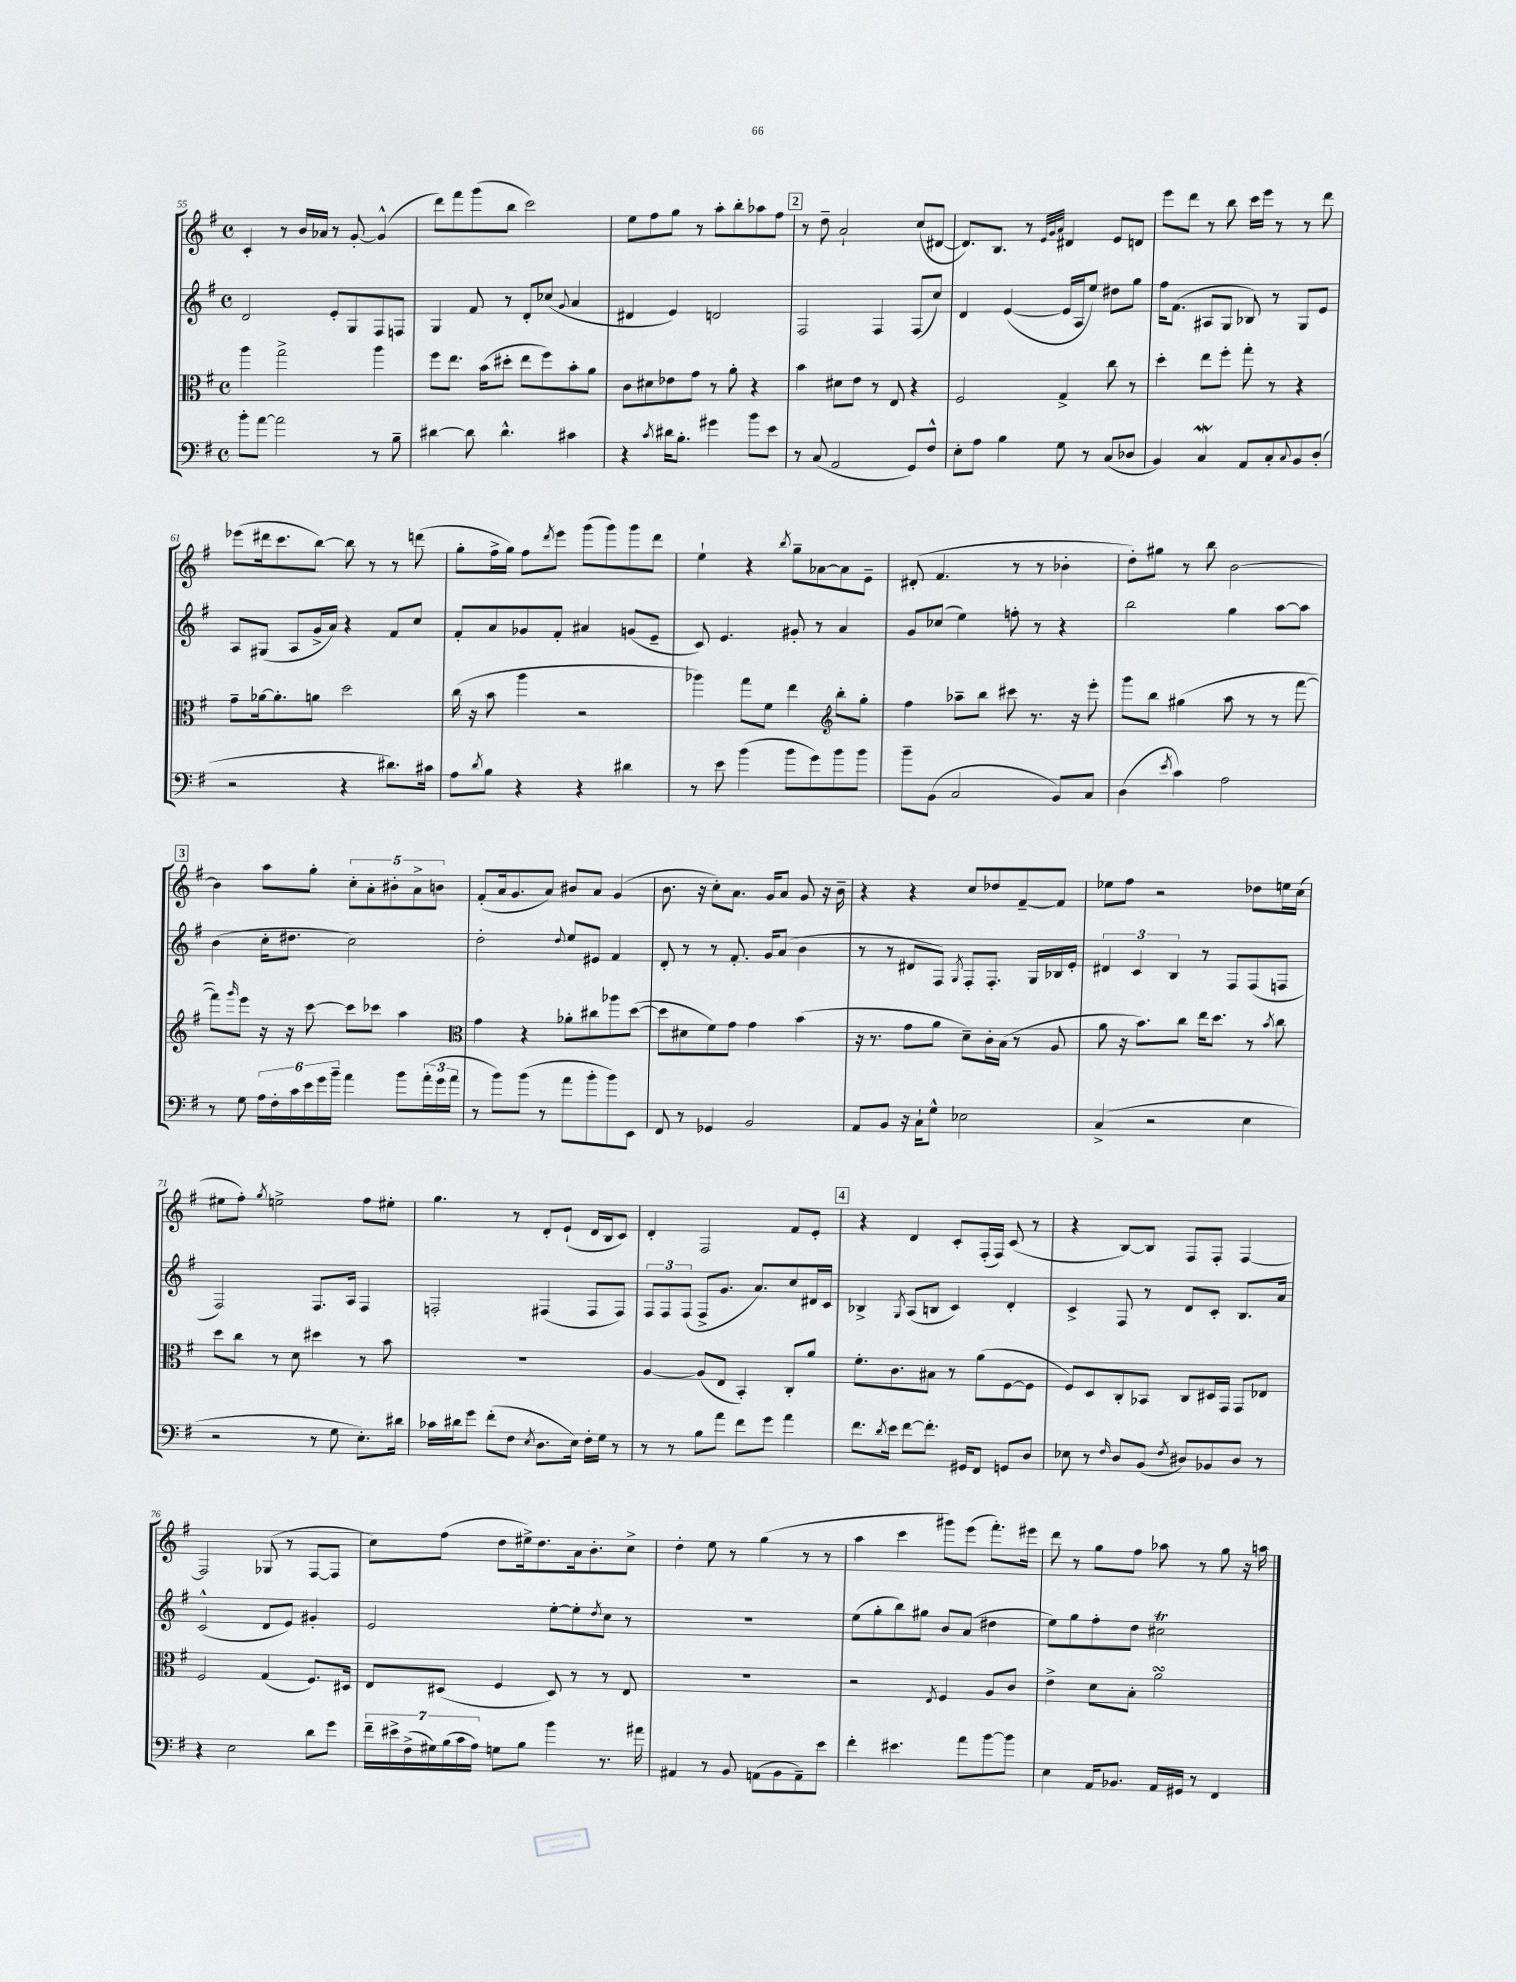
<<
\new StaffGroup <<
\new Staff = "s0" {
    \clef treble \key g \major \defaultTimeSignature \time 4/4
    c'4-. r8 b'16 aes'16 r8 g'8~-. g'4-^( |
    d'''8) fis'''8 g'''8( b''8 c'''2) |
    e''8 fis''8 g''8 r8 a''8-. b''8-. aes''8 fis''8 |
    \mark \markup { \box "2" } r8 d''8-- a'2-! c''8( dis'8~ |
    dis'8.) b8. r8 \grace { e'32 g'32 a'32 } dis'4 e'8 d'8 |
    e'''8 d'''8 r8 b''8 c'''16 e'''16 r8 r8 d'''8 |
    ees'''8( dis'''16 c'''8. b''8~) b''8 r8 r8 d'''8( |
    g''8-. fis''16-> g''16) fis''8 \acciaccatura { d'''8 } e'''8 g'''8( g'''8) g'''8 d'''8 |
    e''4-! r4 \acciaccatura { b''8 } g''8-- aes'8~ aes'8 e'8-- |
    dis'8-.( fis'4. r8 r8 bes'4-. |
    d''8-.) gis''8 r8 b''8 b'2~ |
    \mark \markup { \box "3" } b'4 a''8 g''8-. \tuplet 5/4 { c''8-. a'8-. bis'8-. a'8-> b'8 } |
    fis'8-.( a'16 g'8. a'8) bis'8 a'8 g'4( |
    b'8. r16 c''8-.) a'8. g'16 a'8 g'8 r16 b'16-- |
    r4 r4 c''8 des''8 fis'8~-- fis'8 |
    ees''8 fis''8 r2 des''8 e''16 c''16( |
    eis''8 fis''8-.) \acciaccatura { g''8 } e''2-> fis''8 eis''8-. |
    g''4. r8 d'8-. e'8-!( d'16 b16 c'8) |
    d'4-. fis2 fis'8 e'8-. |
    \mark \markup { \box "4" } r4 d'4 c'8-. fis16-.( fis16) c'8( r8 |
    r4 b8~) b8 fis8 fis8-. fis4~ |
    fis2 ges8( r8 fis8~ fis8 |
    c''8) fis''8( d''8 eis''16->) d''8. a'16 b'8.-. c''8-> |
    d''4-. e''8 r8 g''4( r8 r8 |
    a''4 c'''4 gis'''8) e'''8( fis'''8.-.) eis'''16 |
    d'''8 r8 g''8 fis''8 aes''8 r8 g''8 r16 a''16 \bar "|." |
}
\new Staff = "s1" {
    \clef treble \key g \major \defaultTimeSignature \time 4/4
    d'2 e'8-. g8 fis8 f8 |
    g4 fis'8 r8 d'8-. ces''8( \appoggiatura { g'8 } a'4 |
    dis'4 e'4) d'2 |
    \mark \markup { \box "2" } fis2 fis4 fis8( c''8) |
    d'4 e'4~( e'16 a16 e''8) dis''8 g''8 |
    fis''16 fis'8.( ais8 g8 bes8) r8 g8 e'8 |
    a8 gis8( a8 g'16-> a'16) r4 fis'8 c''8 |
    fis'8-. a'8 ges'8 fis'8-. ais'4 g'8( e'8-- |
    c'8) e'4. gis'8-. r8 a'4 |
    g'8 ces''8( e''4) f''8-. r8 r4 |
    b''2 g''4 a''8~ a''8 |
    \mark \markup { \box "3" } b'4( c''16-. dis''8. c''2) |
    d''2-. \appoggiatura { d''8 } e''8 eis'8 fis'4 |
    d'8-. r8 r8 fis'8.-. g'16 a'8( b'4 |
    r8 r8 dis'8 fis8) \acciaccatura { g8 } fis8-. fis8.-. g16 bes16 e'16-. |
    \tuplet 3/2 { dis'4 c'4 b4 } r8 fis8 fis8( f8 |
    fis2) fis8. a16 fis4 |
    f2-. fis4( fis8 fis8) |
    \tuplet 3/2 { fis8 fis8 fis8( } fis8-> g'8. a'8.) c''8 dis'16 c'16 |
    \mark \markup { \box "4" } bes4-> \acciaccatura { g8 } a8( b8 c'4) d'4-. |
    c'4-> fis8 r8 d'8 c'8-. b8. a'16 |
    c'2-^( d'8 e'8) gis'4-. |
    e'2 e''8~-. e''8-. \acciaccatura { d''8 } c''8 r8 |
    R1 |
    e''8( g''8-. b''8) gis''8 b'8 a'8( dis''4 |
    e''8) g''8 fis''8-. d''8 cis''2\trill \bar "|." |
}
\new Staff = "s2" {
    \clef alto \key g \major \defaultTimeSignature \time 4/4
    a''4 g''2-> a''4 |
    fis''8 e''8. b'16( dis''8-. e''8 fis''8) b'8-. a'8 |
    c'8 dis'8 ees'8 g'8 r8 a'8-. r4 |
    \mark \markup { \box "2" } b'4 dis'8 e'8 r8 e8 r4 |
    fis2 g4-> c''8 r8 |
    d''4-. e''8 fis''8-. g''8-. r8 r4 |
    g'8-- aes'16~ aes'8.-. a'8 d''2 |
    c''16( r16 b'8 a''4 r2 |
    aes''4) g''8 fis'8 e''4 \clef treble b''8-. g''8-. |
    fis''4 aes''8-- b''8 cis'''8 r8. r16 e'''8-. |
    g'''8 b''8 gis''4( a''8 r8 r8 fis'''8~ |
    \mark \markup { \box "3" } fis'''8) \grace { g'''16 } e'''8 r16 r16 c'''8~ c'''8 ces'''8 a''4 |
    \clef alto g'4 r4 aes'8-. cis''8 aes''8 d''8~( |
    d''8 dis'8 fis'8) g'8 g'4 b'4( |
    r16 r8. g'8 a'8 d'8--) c'16-. b16( r8 a8 |
    a'8 r16 b'8.) c''8 e''16 d''8. r8 \acciaccatura { b'8 } c''8 |
    d''8 c''8 r8 d'8 dis''4 r8 b'8 |
    R1 |
    a4~ a8( e8 b,4-.) c8-. a'8 |
    \mark \markup { \box "4" } fis'8.-. c'8. bis8 r8 a'8( fis8~ fis8 |
    fis8) d8 c8-. bes,8 c8 dis16 g,16 g,8 ees8 |
    fis2 g4( fis8.) dis16 |
    e8 dis8( fis4 dis8) r8 r8 e8 |
    R1 |
    r2 \acciaccatura { e8 } fis4 a8 c'8 |
    e'4-> d'8 b8-. a'2\turn \bar "|." |
}
\new Staff = "s3" {
    \clef bass \key g \major \defaultTimeSignature \time 4/4
    b'8-. a'8~ a'2 r8 b8-- |
    dis'4~ dis'8 dis'4.-^ cis'4 |
    r4 \acciaccatura { c'8 } dis'16 b8.-. gis'4 b'8 e'8 |
    \mark \markup { \box "2" } r8 c8( a,2 g,8) fis8-^ |
    e8-. a8 b4 g8 r8 c8( des8 |
    b,4) c4\mordent a,8 c8-. \appoggiatura { c8 } b,8 d8-.( |
    r2 r4 dis'8.) cis'16 |
    a8 \acciaccatura { d'8 } b8 r4 r4 dis'4 |
    r8 e'8 b'4( b'8 g'8) b'8 b'8 |
    b'8-- b,8( c2 b,8) c8 |
    d4( \acciaccatura { e'8 } c'4) a2 |
    \mark \markup { \box "3" } r8 g8 \tuplet 6/4 { a16 fis16-. c'16 e'16 g'16 b'16-- } a'4 b'8 \tuplet 3/2 { a'16-.( g'16 a'16 } |
    r8 b'8) b'8( r8 a'8 b'8-. b'8) e,8 |
    fis,8 r8 ges,4 b,2 |
    a,8 b,8 r16 c16-! g8-^ ees2 |
    c4->( r2 e4 |
    r2 r8 g8 e8.-.) dis'16 |
    ces'16 dis'16 g'8 fis'8-.( fis8 \acciaccatura { e8 } d8. e16) fis16-. g16 r8 |
    r8 r8 b8 a'8 fis'8 g'8 a'4 |
    \mark \markup { \box "4" } fis'8. \acciaccatura { d'8 } e'16 fis'8~ fis'8.-. gis,16 fis,8 g,8 d8 |
    ees8 r8 \grace { fis16 } d8 b,8( \acciaccatura { fis8 } dis8) bes,8 dis8 r8 |
    r4 e2 d'8 g'8 |
    \tuplet 7/4 { fis'16-- eis'16-> fis16->( gis16) b16( c'16 a16) } g8 b8 b'4 r8. ais'16 |
    ais,4 r8 b,8 a,8( b,8 a,8--) e'8 |
    fis'4-. eis'4. a'8 b'8~ b'8 |
    e4 a,16 bes,8. a,16 gis,16 r8 fis,4 \bar "|." |
}
>>
>>
\layout { \context { \Score currentBarNumber = #55 } }
